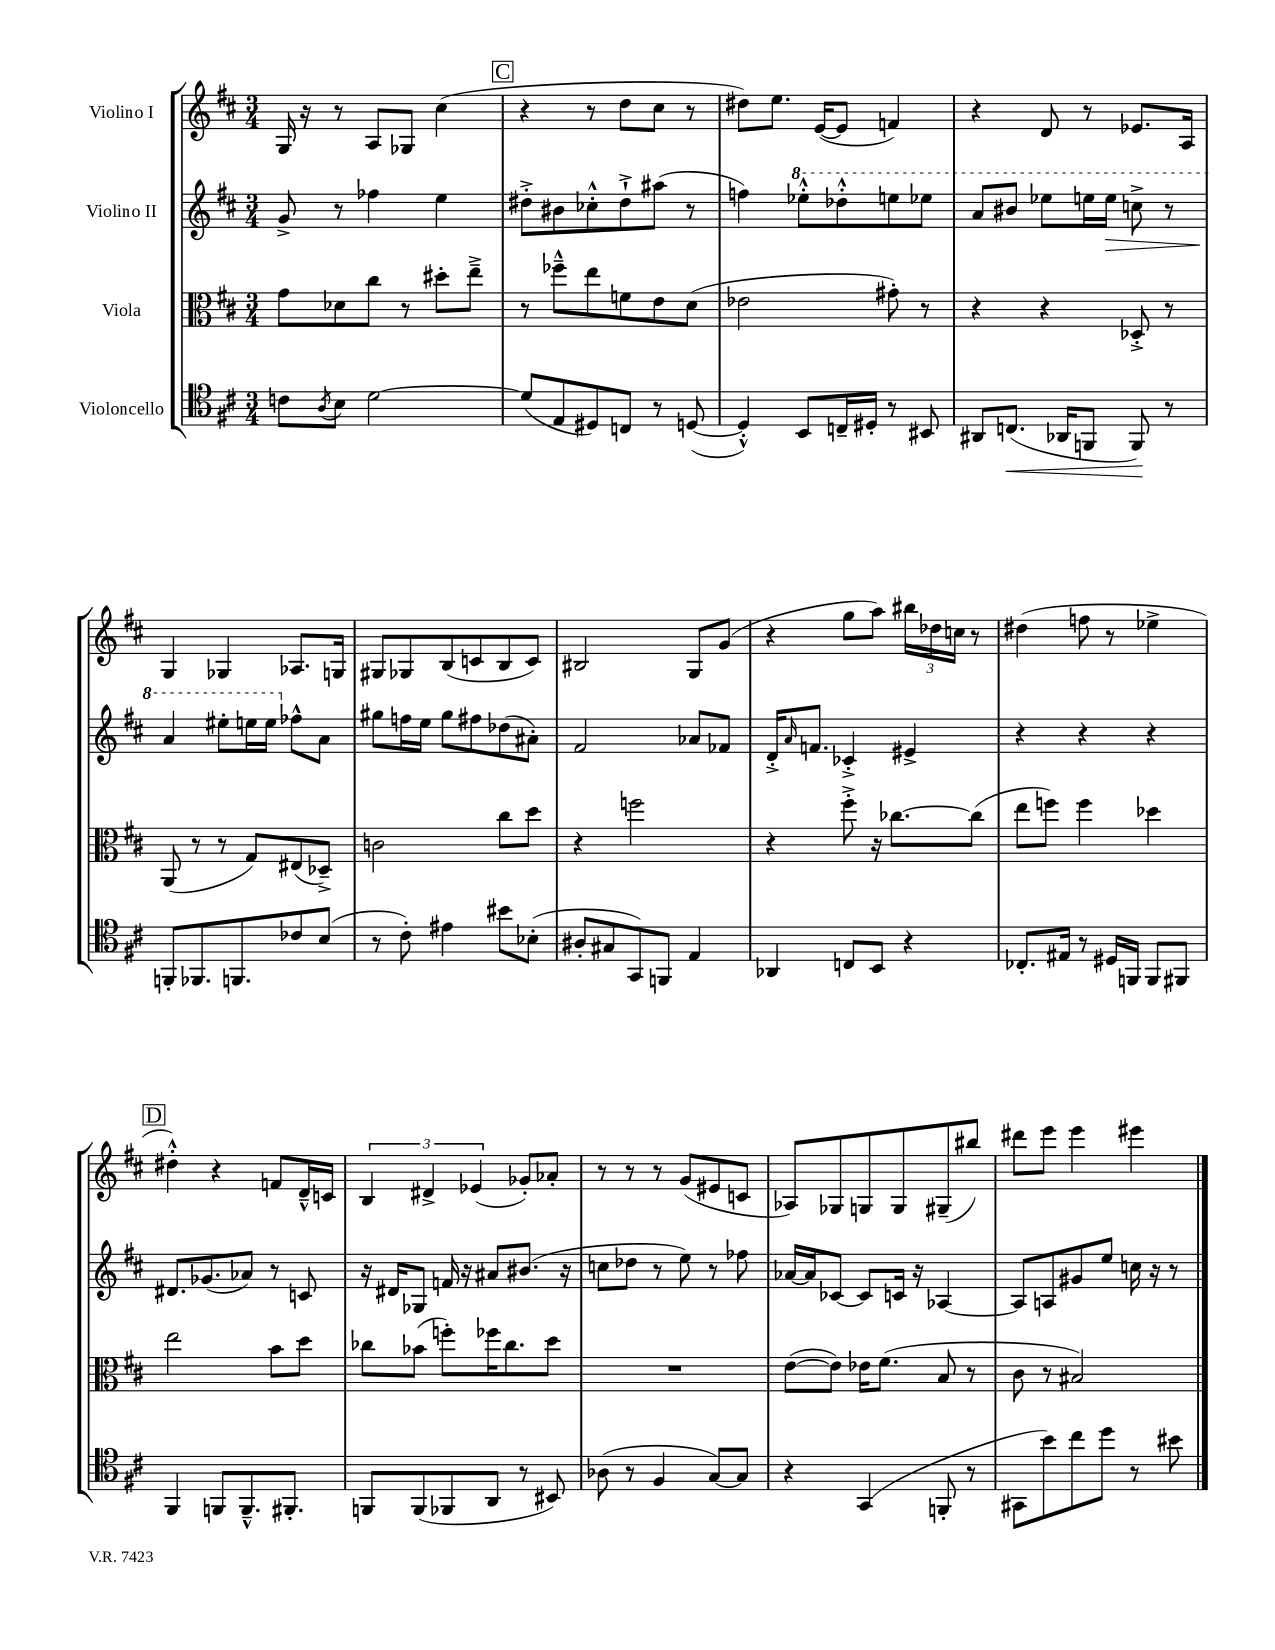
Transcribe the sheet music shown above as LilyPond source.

<<
\new StaffGroup <<
\new Staff = "s0" \with { instrumentName = "Violino I" } {
    \clef treble \key d \major \numericTimeSignature \time 3/4
    g16 r16 r8 a8 ges8 cis''4( |
    \mark \markup { \box "C" } r4 r8 d''8 cis''8 r8 |
    dis''8) e''8. e'16~( e'8 f'4) |
    r4 d'8 r8 ees'8. a16 |
    g4 ges4 aes8. g16 |
    gis8 ges8 b8( c'8 b8 c'8) |
    bis2 g8 g'8( |
    r4 g''8 a''8) \tuplet 3/2 { bis''16 des''16 c''16 } r8 |
    dis''4( f''8 r8 ees''4-> |
    \mark \markup { \box "D" } dis''4-.-^) r4 f'8 d'16---^ c'16 |
    \tuplet 3/2 { b4 dis'4-> ees'4( } ges'8-.) aes'8-. |
    r8 r8 r8 g'8( eis'8 c'8 |
    aes8) ges8 g8 g8 gis8--( bis''8) |
    dis'''8 e'''8 e'''4 eis'''4 \bar "|." |
}
\new Staff = "s1" \with { instrumentName = "Violino II" } {
    \clef treble \key d \major \numericTimeSignature \time 3/4
    g'8-> r8 fes''4 e''4 |
    \mark \markup { \box "C" } dis''8-.-> bis'8 ces''8-.-^ dis''8-!-> ais''8( r8 |
    f''4) \ottava #1 ees'''8-.-^ des'''8-.-^ e'''8 ees'''8 |
    a''8 bis''8 ees'''8 e'''16 e'''16\> c'''8-> r8 |
    a''4\! eis'''8-. e'''16 e'''16 \ottava #0 fes''8-^ a'8 |
    gis''8 f''16 e''16 gis''8 fis''8 des''8( ais'8-.) |
    fis'2 aes'8 fes'8 |
    d'16-.-> \grace { a'16 } f'8. ces'4-.-> eis'4-> |
    r4 r4 r4 |
    \mark \markup { \box "D" } dis'8. ges'8.( aes'8) r8 c'8 |
    r16 dis'16 ges8 f'16 r16 ais'8 bis'8.( r16 |
    c''8 des''8 r8 e''8) r8 fes''8 |
    aes'16~ aes'16 ces'8~ ces'8 c'16 r16 aes4~ |
    aes8 a8 gis'8 e''8 c''16 r16 r8 \bar "|." |
}
\new Staff = "s2" \with { instrumentName = "Viola" } {
    \clef alto \key d \major \numericTimeSignature \time 3/4
    g'8 des'8 cis''8 r8 dis''8-. e''8---> |
    \mark \markup { \box "C" } r8 fes''8---^ e''8 f'8 e'8 d'8( |
    ees'2 gis'8-.) r8 |
    r4 r4 des8-.-> r8 |
    a,8( r8 r8 g8) eis8( des8--->) |
    c'2 cis''8 d''8 |
    r4 f''2 |
    r4 fis''8-.-> r16 ces''8.~ ces''8( |
    e''8 f''8) f''4 des''4 |
    \mark \markup { \box "D" } e''2 b'8 d''8 |
    ces''8 bes'8( f''8-.) fes''16 ces''8. d''8 |
    R2. |
    e'8~( e'8) ees'16 fis'8.( b8 r8 |
    cis'8 r8 bis2) \bar "|." |
}
\new Staff = "s3" \with { instrumentName = "Violoncello" } {
    \clef tenor \key d \major \numericTimeSignature \time 3/4
    c'8 \acciaccatura { a8 } b8 d'2~ |
    \mark \markup { \box "C" } d'8( e8 dis8) c8 r8 d8~( |
    d4-.-^) b,8 c16-- dis16-. r8 bis,8 |
    ais,8 c8.\<( aes,16 f,8 f,8\!) r8 |
    f,8-. fes,8. f,8. ces'8 b8( |
    r8 cis'8-.) eis'4 bis'8 bes8-.( |
    ais8-. gis8 g,8) f,8 e4 |
    aes,4 c8 b,8 r4 |
    ces8.-. eis16 r8 dis16 f,16 f,8 fis,8 |
    \mark \markup { \box "D" } fis,4 f,8 f,8.---^ fis,8.-. |
    f,8 f,8( fes,8 a,8 r8 bis,8) |
    aes8( r8 fis4 g8~) g8 |
    r4 g,4( f,8-. r8 |
    gis,8 b'8) cis''8 d''8 r8 bis'8 \bar "|." |
}
>>
>>
\layout { \context { \Score \remove "Bar_number_engraver" } }
